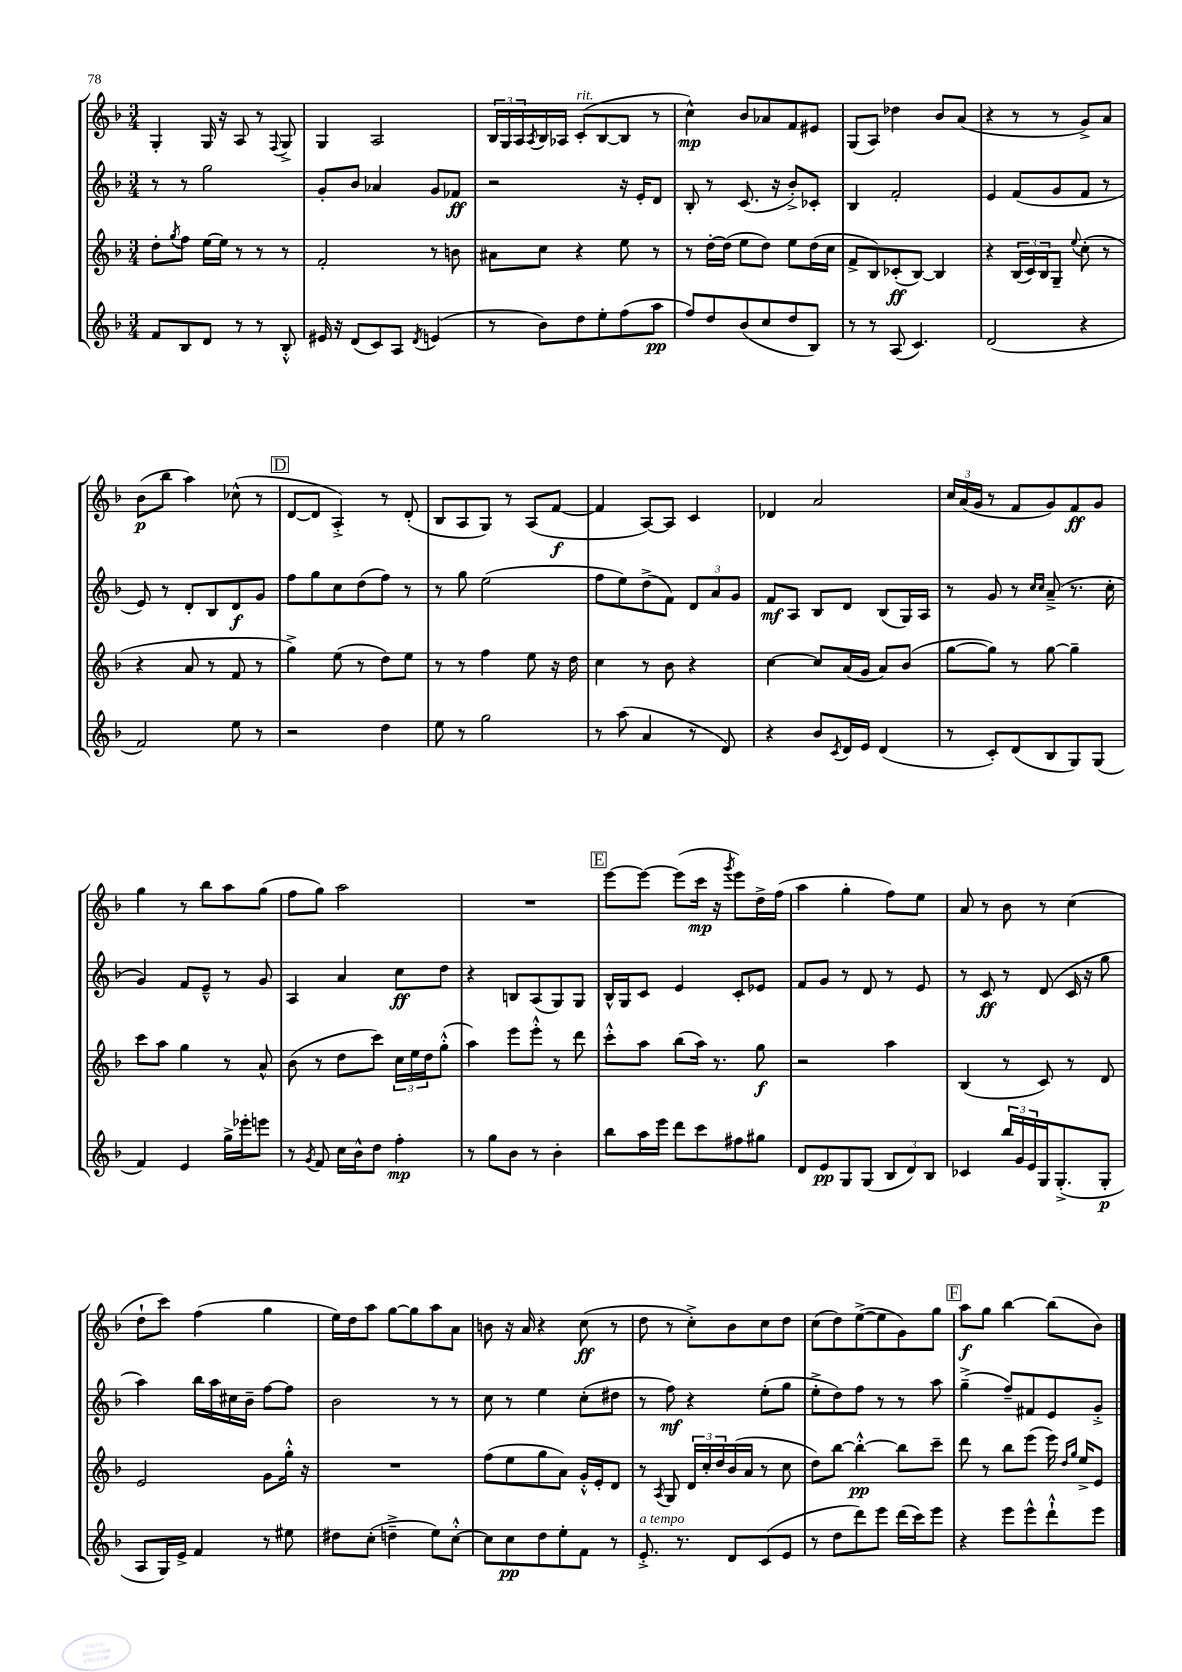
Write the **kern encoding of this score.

**kern	**kern	**kern	**kern
*staff4	*staff3	*staff2	*staff1
*clefG2	*clefG2	*clefG2	*clefG2
*k[b-]	*k[b-]	*k[b-]	*k[b-]
*M3/4	*M3/4	*M3/4	*M3/4
8f	8dd'	8r	4G'
.	8qgg	.	.
8B-	8ff	8r	.
8d	[16ee	2gg	16G
.	16ee]	.	16r
8r	8r	.	8A
8r	8r	.	8r
.	.	.	8qqF
8B-'^^	8r	.	8G^
=	=	=	=
16e#	2f'	8g'	4G
16r	.	.	.
(8d	.	8b-	.
8c)	.	4a-	2A
8A	.	.	.
8qd	.	.	.
(4e	8r	8g	.
.	8b	8f-	.
=	=	=	=
8r	8a#	2r	24B-
.	.	.	24G
.	.	.	24A
.	.	.	8qA
8b-)	8cc	.	16B-
.	.	.	16A-
8dd	4r	.	(8c'
8ee'	.	.	[8B-
(8ff	8ee	16r	8B-]
.	.	16e'	.
8aa	8r	8d	8r
=	=	=	=
8ff)	8r	8B-'	4cc^^)
8dd	[16dd'	8r	.
.	(16dd]	.	.
(8b-	8ee	(8.c	8b-
8cc	8dd)	.	8a-
.	.	16r	.
8dd	8ee	8b-'^)	8f
8B-)	(16dd	8c-'	8e#
.	16cc	.	.
=	=	=	=
8r	8f^	4B-	(8G
8r	8B-)	.	8A)
(8A	(8c-'	2f'	4dd-
4.c)	[8B-)	.	.
.	4B-]	.	8b-
.	.	.	(8a
=	=	=	=
(2d	4r	4e	4r
.	(24B-	(8f	8r
.	24c)	.	.
.	24B-	.	.
.	8G~	8g	8r
.	8qqee	.	.
4r	(8cc'	8f	8g^)
.	8r	8r	8a
=	=	=	=
2f)	4r	8e)	(8b-
.	.	8r	8bb-
.	8a	8d'	4aa)
.	8r	8B-	.
8ee	8f	8d	(8cc-^^
8r	8r	8g	8r
=	=	=	=
2r	4gg^)	8ff	[8d
.	.	8gg	8d]
.	(8ee	8cc	4A'^)
.	8r	(8dd	.
4dd	8dd)	8ff)	8r
.	8ee	8r	(8d'
=	=	=	=
8ee	8r	8r	8B-
8r	8r	8gg	8A
2gg	4ff	(2ee	8G)
.	.	.	8r
.	8ee	.	(8A
.	16r	.	[8f
.	16dd	.	.
=	=	=	=
8r	4cc	8ff	4f]
(8aa	.	8ee)	.
4a	8r	(8dd^	[8A)
.	8b-	8f)	8A]
8r	4r	12d	4c
.	.	12a	.
8d)	.	.	.
.	.	12g	.
=	=	=	=
4r	[4cc	8f	4d-
.	.	8A	.
8b-	8cc]	8B-	2a
8qc	.	.	.
16d	(16a	8d	.
16e	16g	.	.
(4d	8a)	(8B-	.
.	(8b-	16G)	.
.	.	16A	.
=	=	=	=
8r	[8gg	8r	24cc
.	.	.	(24a
.	.	.	24g
8c')	8gg])	8g	8r
(8d	8r	8r	8f
.	.	16qqcc	.
.	.	16qqcc	.
8B-	[8gg	(8a~^	8g)
8G)	4gg~]	8.r	8f
(8G	.	.	8g
.	.	16cc'	.
=	=	=	=
4f)	8ccc	4g)	4gg
.	8aa	.	.
4e	4gg	8f	8r
.	.	8e~^^	8bb-
16gg^	8r	8r	8aa
16eee-'	.	.	.
8eee	8a^^	8g	(8gg
=	=	=	=
8r	(8b-	4A	8ff
8qg	.	.	.
8f	8r	.	8gg)
16cc	8dd	4a	2aa
16b-^^	.	.	.
8dd	8ccc)	.	.
4ff'	24cc	8cc	.
.	24ee	.	.
.	24dd	.	.
.	(8gg'^^	8dd	.
=	=	=	=
8r	4aa)	4r	2.r
8gg	.	.	.
8b-	8eee	8B	.
8r	8eee'^^	(8A	.
4b-'	8r	8G)	.
.	8ddd	8G	.
=	=	=	=
8bb-	8ccc'^^	16B-^^	[8eee
.	.	16G	.
16aa	8aa	8c	8eee_
16eee	.	.	.
8ddd	(8bb-	4e	(8eee]
8ccc	16aa)	.	16ccc
.	8.r	.	16r
.	.	.	8qggg
8ff#	.	8c'	8eee)
8gg#	8gg	8e-	16dd^
.	.	.	(16ff
=	=	=	=
8d	2r	8f	4aa
8e	.	8g	.
8G	.	8r	4gg'
(8G	.	8d	.
12B-	4aa	8r	8ff)
12d)	.	.	.
.	.	8e	8ee
12B-	.	.	.
=	=	=	=
4c-	(4B-	8r	8a
.	.	8c	8r
24bb-	8r	8r	8b-
24g	.	.	.
24e	.	.	.
16G	8c)	(8d	8r
(8.G'^	.	.	.
.	8r	16c	(4cc
.	.	16r	.
8G'	8d	8gg	.
=	=	=	=
8A	2e	4aa)	8dd`
16G)	.	.	8ccc)
16e^	.	.	.
4f	.	16bb-	(4ff
.	.	16aa	.
.	.	16cc#	.
.	.	16b-~	.
8r	8g	[8ff	4gg
8ee#	16gg'^^	8ff]	.
.	16r	.	.
=	=	=	=
8dd#	2.r	2b-	16ee)
.	.	.	16dd
(8cc'	.	.	8aa
4dd~^	.	.	[8gg
.	.	.	8gg]
8ee)	.	8r	8aa
[8cc'^^	.	8r	8a
=	=	=	=
8cc]	(8ff	8cc	8b
8cc	8ee	8r	16r
.	.	.	16a
8dd	8gg	4ee	4r
8ee'	8a)	.	.
8f	16g'^^	(8cc'	(8cc
.	16e'	.	.
8r	8d	8dd#	8r
=	=	=	=
8.e'^	8r	8r	8dd
.	8qA	.	.
.	8G	8ff)	8r
8.r	.	.	.
.	24d	4r	8cc'^)
.	24cc'	.	.
.	24dd	.	.
8d	(16b-	.	8b-
.	16a	.	.
(8c	8r	(8ee'	8cc
8e	8cc	8gg	8dd
=	=	=	=
8r	8dd)	8ee'^	(8cc
8dd	[8bb-	8dd)	8dd)
8ddd)	4bb-'^^_	8ff	([8ee^
8eee	.	8r	8ee]
(16ddd	8bb-]	8r	8g)
16ccc)	.	.	.
8eee	8ccc~	8aa	8gg
=	=	=	=
4r	8ddd	(4gg~^	8aa
.	8r	.	8gg
8eee	8bb-	8ff~)	[4bb-
8eee^^	(8eee	8f#	.
8ddd`^^	16eee)	8e	(8bb-]
.	16qqdd	.	.
.	16qqgg	.	.
.	16ee^	.	.
8eee	8e	8g'^	8b-)
==	==	==	==
*-	*-	*-	*-
